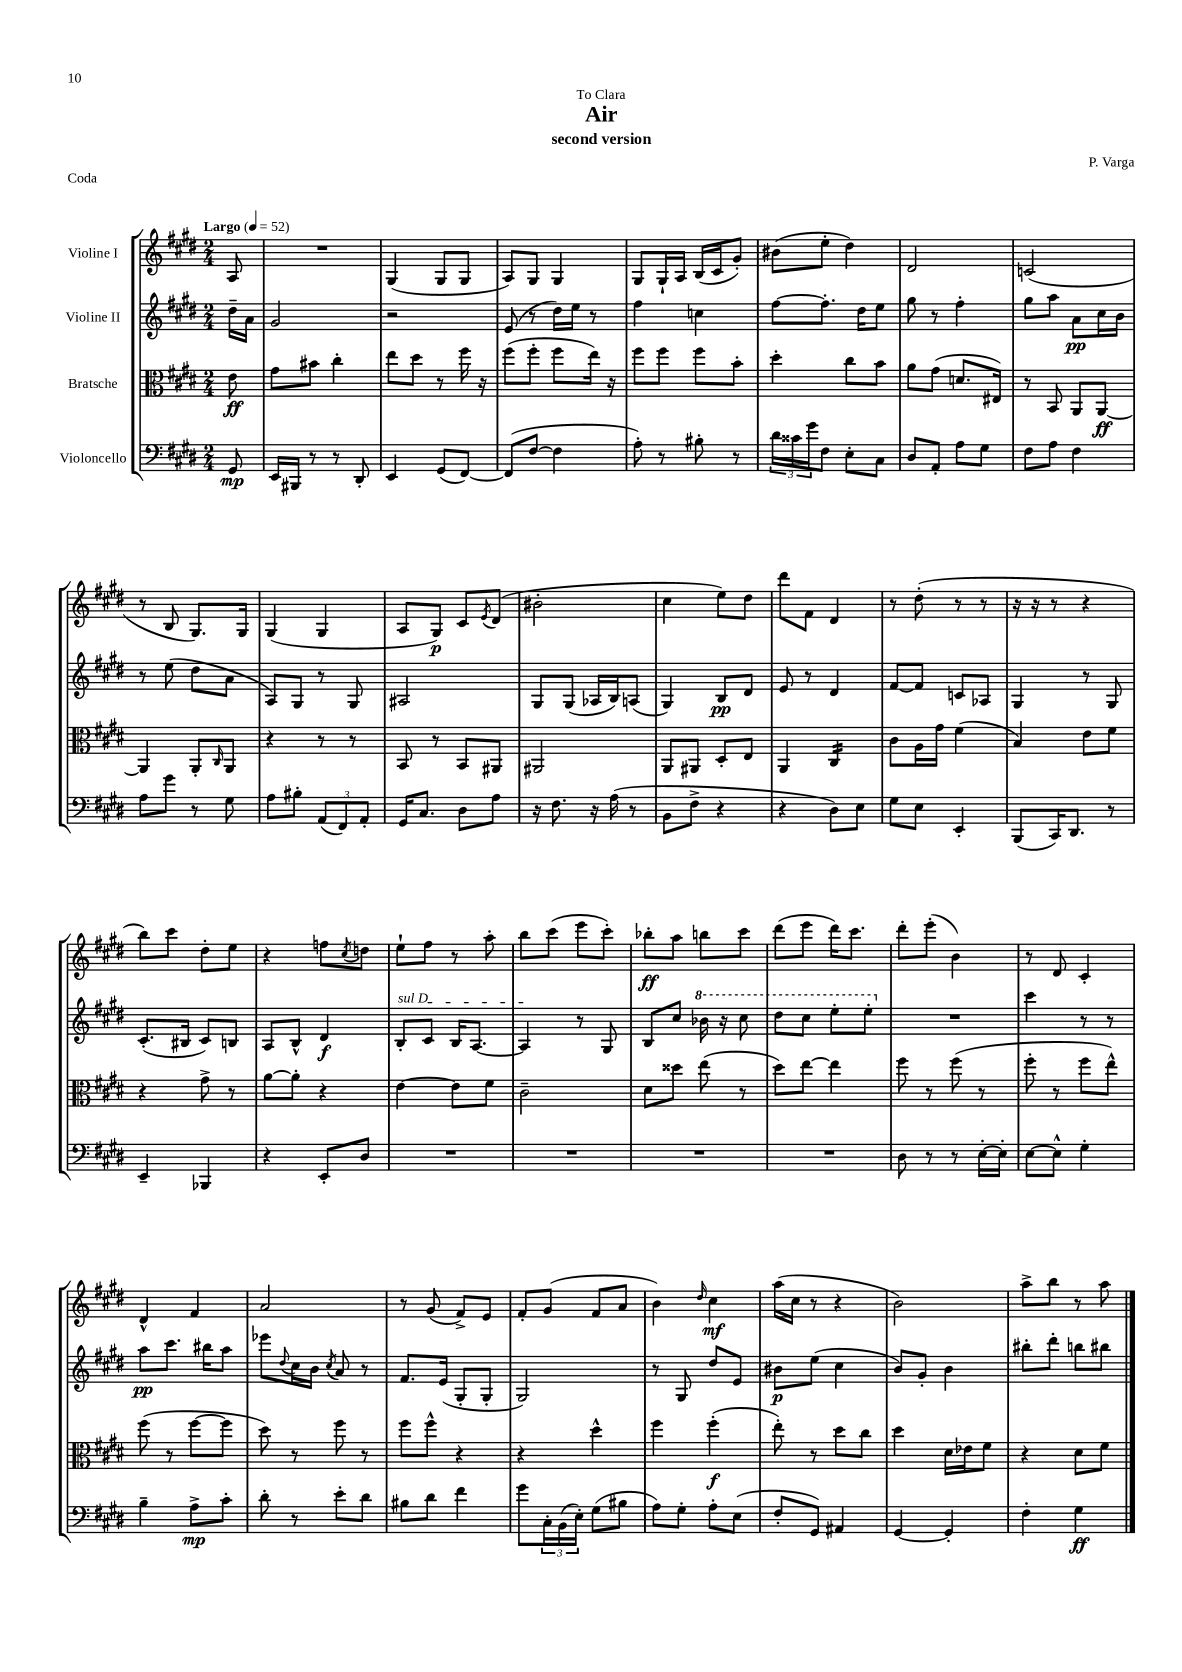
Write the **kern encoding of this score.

**kern	**dynam	**kern	**dynam	**kern	**dynam	**kern	**dynam
*part4	*part4	*part3	*part3	*part2	*part2	*part1	*part1
*staff4	*staff4	*staff3	*staff3	*staff2	*staff2	*staff1	*staff1
*I"Violoncello	*	*I"Bratsche	*	*I"Violine II	*	*I"Violine I	*
*clefF4	*	*clefC3	*	*clefG2	*	*clefG2	*
*k[f#c#g#d#]	*	*k[f#c#g#d#]	*	*k[f#c#g#d#]	*	*k[f#c#g#d#]	*
*M2/4	*	*M2/4	*	*M2/4	*	*M2/4	*
*MM52	*	*MM52	*	*MM52	*	*MM52	*
=	=	=	=	=	=	=	=
!	!	!	!	!	!	!LO:TX:a:B:t=Largo	!
8GG#/	mp	8e\	ff	16dd#~\LL	.	8A/	.
.	.	.	.	16a\JJ	.	.	.
=1	=1	=1	=1	=1	=1	=1	=1
16EE/LL	.	8g#\L	.	2g#/	.	2r	.
16BBB#X/JJ	.	.	.	.	.	.	.
8r	.	8b#X\J	.	.	.	.	.
8r	.	4cc#'\	.	.	.	.	.
8DD#'/	.	.	.	.	.	.	.
=2	=2	=2	=2	=2	=2	=2	=2
4EE/	.	8ee\L	.	2r	.	(4G#/	.
.	.	8dd#\J	.	.	.	.	.
(8GG#/L	.	8r	.	.	.	8G#/L	.
[8FF#/J)	.	16ff#\	.	.	.	8G#/J	.
.	.	16r	.	.	.	.	.
=3	=3	=3	=3	=3	=3	=3	=3
(8FF#/L]	.	(8ff#\L	.	(8e/	.	8A/L)	.
[8F#/J	.	8ff#'\J	.	8r	.	8G#/J	.
4F#\]	.	8ff#\L	.	16dd#\LL)	.	4G#/	.
.	.	.	.	16ee\JJ	.	.	.
.	.	16ee\Jk)	.	8r	.	.	.
.	.	16r	.	.	.	.	.
=4	=4	=4	=4	=4	=4	=4	=4
8A'\)	.	8ff#\L	.	4ff#\	.	8G#/L	.
8r	.	8ff#\J	.	.	.	16G#`/L	.
.	.	.	.	.	.	16A/JJ	.
8B#X'\	.	8ff#\L	.	4ccn\	.	(16B/LL	.
.	.	.	.	.	.	16c#/J	.
8r	.	8b'\J	.	.	.	8g#'/J)	.
=5	=5	=5	=5	=5	=5	=5	=5
24d#\LL	.	4dd#'\	.	[8ff#\L	.	(8b#X\L	.
24c##X\	.	.	.	.	.	.	.
24g#\J	.	.	.	.	.	.	.
8F#\J	.	.	.	8.ff#'\J]	.	8ee'\J	.
8E'\L	.	8cc#\L	.	.	.	4dd#\)	.
.	.	.	.	16dd#\KL	.	.	.
8C#\J	.	8b\J	.	8ee\J	.	.	.
=6	=6	=6	=6	=6	=6	=6	=6
8D#/L	.	8a\L	.	8gg#\	.	2d#/	.
8AA'/J	.	(8g#\J	.	8r	.	.	.
8A\L	.	8.dn/L	.	4ff#'\	.	.	.
8G#\J	.	.	.	.	.	.	.
.	.	16E#X/Jk)	.	.	.	.	.
=7	=7	=7	=7	=7	=7	=7	=7
8F#\L	.	8r	.	8gg#\L	.	(2cn/	.
8A\J	.	8BB/	.	8aa\J	.	.	.
4F#\	.	8AA/L	.	8a\L	pp	.	.
.	.	[8AA/J	ff	16cc#\L	.	.	.
.	.	.	.	16b\JJ	.	.	.
!!LO:LB:g=z
=8	=8	=8	=8	=8	=8	=8	=8
8A\L	.	4AA/]	.	8r	.	8r	.
8g#\J	.	.	.	(8ee\	.	8B/	.
8r	.	8AA'/L	.	8dd#\L	.	8.G#/L)	.
.	.	16qqC#/	.	.	.	.	.
8G#\	.	8AA/J	.	8a\J	.	.	.
.	.	.	.	.	.	16G#/Jk	.
=9	=9	=9	=9	=9	=9	=9	=9
8A\L	.	4r	.	8A/L)	.	(4G#/	.
8B#X'\J	.	.	.	8G#/J	.	.	.
(12AA/L	.	8r	.	8r	.	4G#/	.
12FF#/)	.	.	.	.	.	.	.
.	.	8r	.	8G#/	.	.	.
12AA'/J	.	.	.	.	.	.	.
=10	=10	=10	=10	=10	=10	=10	=10
16GG#/KL	.	8BB/	.	2A#X/	.	8A/L	.
8.C#/J	.	.	.	.	.	.	.
.	.	8r	.	.	.	8G#/J)	p
8D#\L	.	8BB/L	.	.	.	8c#/L	.
.	.	.	.	.	.	8qe/	.
8A\J	.	8AA#X/J	.	.	.	(8d#/J	.
=11	=11	=11	=11	=11	=11	=11	=11
16r	.	2AA#X/	.	8G#/L	.	2b#X'\	.
8.F#\	.	.	.	.	.	.	.
.	.	.	.	(8G#/J	.	.	.
16r	.	.	.	16A-X/LL	.	.	.
(16A\	.	.	.	16B/J)	.	.	.
8r	.	.	.	(8An/J	.	.	.
=12	=12	=12	=12	=12	=12	=12	=12
8BB\L	.	8AA/L	.	4G#/)	.	4cc#\	.
8F#^\J	.	8AA#X/J	.	.	.	.	.
4r	.	8D#'/L	.	8B/L	pp	8ee\L)	.
.	.	8E/J	.	8d#/J	.	8dd#\J	.
=13	=13	=13	=13	=13	=13	=13	=13
4r	.	4AA/	.	8e/	.	8ddd#\L	.
.	.	.	.	8r	.	8f#\J	.
*	*	*tremolo	*	*	*	*	*
8D#\L)	.	16C#/LL	.	4d#/	.	4d#/	.
.	.	16C#/	.	.	.	.	.
8E\J	.	16C#/	.	.	.	.	.
.	.	16C#/JJ	.	.	.	.	.
*	*	*Xtremolo	*	*	*	*	*
=14	=14	=14	=14	=14	=14	=14	=14
8G#\L	.	8c#\L	.	[8f#/L	.	8r	.
8E\J	.	16A\L	.	8f#/J]	.	(8dd#'\	.
.	.	16g#\JJ	.	.	.	.	.
4EE'/	.	(4f#\	.	8cn/L	.	8r	.
.	.	.	.	8A-X/J	.	8r	.
=15	=15	=15	=15	=15	=15	=15	=15
(8BBB/L	.	4B/)	.	4G#/	.	16r	.
.	.	.	.	.	.	16r	.
16CC#/K)	.	.	.	.	.	8r	.
8.DD#/J	.	.	.	.	.	.	.
.	.	8e\L	.	8r	.	4r	.
8r	.	8f#\J	.	8G#/	.	.	.
!!LO:LB:g=z
=16	=16	=16	=16	=16	=16	=16	=16
4EE~/	.	4r	.	(8.c#'/L	.	8bb\L)	.
.	.	.	.	.	.	8ccc#\J	.
.	.	.	.	16B#X/Jk	.	.	.
4BBB-X/	.	8g#^\	.	8c#/L)	.	8dd#'\L	.
.	.	8r	.	8Bn/J	.	8ee\J	.
=17	=17	=17	=17	=17	=17	=17	=17
4r	.	[8a\L	.	8A/L	.	4r	.
.	.	8a'\J]	.	8B^^/J	.	.	.
8EE'/L	.	4r	.	4d#/	f	8ffn\L	.
.	.	.	.	.	.	8qcc#/	.
8D#/J	.	.	.	.	.	8ddn\J	.
=18	=18	=18	=18	=18	=18	=18	=18
!	!	!	!	!LO:TX:a:i:t=sul D	!	!	!
2r	.	[4e\	.	8B'/L	.	8ee`\L	.
.	.	.	.	8c#/J	.	8ff#\J	.
.	.	8e\L]	.	16B/KL	.	8r	.
.	.	.	.	[8.A/J	.	.	.
.	.	8f#\J	.	.	.	8aa'\	.
=19	=19	=19	=19	=19	=19	=19	=19
2r	.	2c#~\	.	4A/]	.	8bb\L	.
.	.	.	.	.	.	(8ccc#\J	.
.	.	.	.	8r	.	8eee\L	.
.	.	.	.	8G#/	.	8ccc#'\J)	.
=20	=20	=20	=20	=20	=20	=20	=20
2r	.	8d#\L	.	8B/L	.	8bb-X'\L	ff
.	.	8dd##X\J	.	8cc#/J	.	8aa\J	.
*	*	*	*	*8va	*	*	*
.	.	(8ee\	.	16bb-X\	.	8bbn\L	.
.	.	.	.	16r	.	.	.
.	.	8r	.	8ccc#\	.	8ccc#\J	.
=21	=21	=21	=21	=21	=21	=21	=21
2r	.	8dd#\L)	.	8ddd#\L	.	(8ddd#\L	.
.	.	[8ee\J	.	8ccc#\J	.	8eee\J	.
.	.	4ee\]	.	8eee'\L	.	16ddd#\KL)	.
.	.	.	.	.	.	8.ccc#\J	.
.	.	.	.	8eee'\J	.	.	.
=22	=22	=22	=22	=22	=22	=22	=22
*	*	*	*	*X8va	*	*	*
8D#\	.	8ff#\	.	2r	.	8ddd#'\L	.
8r	.	8r	.	.	.	(8eee'\J	.
8r	.	(8ff#\	.	.	.	4b\)	.
[16E'\LL	.	8r	.	.	.	.	.
16E'\JJ]	.	.	.	.	.	.	.
=23	=23	=23	=23	=23	=23	=23	=23
[8E\L	.	8ff#'\	.	4ccc#\	.	8r	.
8E^^\J]	.	8r	.	.	.	8d#/	.
4G#'\	.	8ff#\L	.	8r	.	4c#'/	.
.	.	8ee^^\J)	.	8r	.	.	.
!!LO:LB:g=z
=24	=24	=24	=24	=24	=24	=24	=24
4B~\	.	(8ff#\	.	8aa\L	pp	4d#^^/	.
.	.	8r	.	8.ccc#\J	.	.	.
8A^\L	mp	[8ff#\L	.	.	.	4f#/	.
.	.	.	.	16bb#X\KL	.	.	.
8c#'\J	.	8ff#\J]	.	8aa\J	.	.	.
=25	=25	=25	=25	=25	=25	=25	=25
8d#'\	.	8dd#\)	.	8eee-X\L	.	2a/	.
.	.	.	.	8qqdd#/	.	.	.
8r	.	8r	.	16cc#\L	.	.	.
.	.	.	.	16b\JJ	.	.	.
.	.	.	.	8qcc#/	.	.	.
8e'\L	.	8ff#\	.	8a/	.	.	.
8d#\J	.	8r	.	8r	.	.	.
=26	=26	=26	=26	=26	=26	=26	=26
8B#X\L	.	8ff#\L	.	8.f#/L	.	8r	.
8d#\J	.	8ff#^^\J	.	.	.	(8g#/	.
.	.	.	.	(16e/Jk	.	.	.
4f#\	.	4r	.	8G#'/L	.	8f#^/L)	.
.	.	.	.	8G#'/J	.	8e/J	.
=27	=27	=27	=27	=27	=27	=27	=27
8g#\L	.	4r	.	2G#/)	.	8f#'/L	.
24C#'\L	.	.	.	.	.	(8g#/J	.
(24BB\	.	.	.	.	.	.	.
24E'\JJ)	.	.	.	.	.	.	.
(8G#\L	.	4dd#^^\	.	.	.	8f#/L	.
8B#X\J	.	.	.	.	.	8a/J	.
=28	=28	=28	=28	=28	=28	=28	=28
8A\L)	.	4ff#\	.	8r	.	4b\)	.
8G#'\J	.	.	.	8G#/	.	.	.
.	.	.	.	.	.	16qqdd#/	.
8A'\L	.	(4ff#'\	f	8dd#/L	.	4cc#\	mf
(8E\J	.	.	.	8e/J	.	.	.
=29	=29	=29	=29	=29	=29	=29	=29
8F#'/L	.	8ee'\)	.	8b#X\L	p	(16aa\LL	.
.	.	.	.	.	.	16cc#\JJ	.
8GG#/J)	.	8r	.	(8ee\J	.	8r	.
4AA#X/	.	8dd#\L	.	4cc#\	.	4r	.
.	.	8cc#\J	.	.	.	.	.
=30	=30	=30	=30	=30	=30	=30	=30
[4GG#/	.	4dd#\	.	8b/L)	.	2b\)	.
.	.	.	.	8g#'/J	.	.	.
4GG#'/]	.	16d#\LL	.	4b\	.	.	.
.	.	16e-X\J	.	.	.	.	.
.	.	8f#\J	.	.	.	.	.
=31	=31	=31	=31	=31	=31	=31	=31
4F#'\	.	4r	.	8bb#X'\L	.	8aa^\L	.
.	.	.	.	8ddd#'\J	.	8bb\J	.
4G#\	ff	8d#\L	.	8bbn\L	.	8r	.
.	.	8f#\J	.	8bb#X\J	.	8aa\	.
==	==	==	==	==	==	==	==
*-	*-	*-	*-	*-	*-	*-	*-
